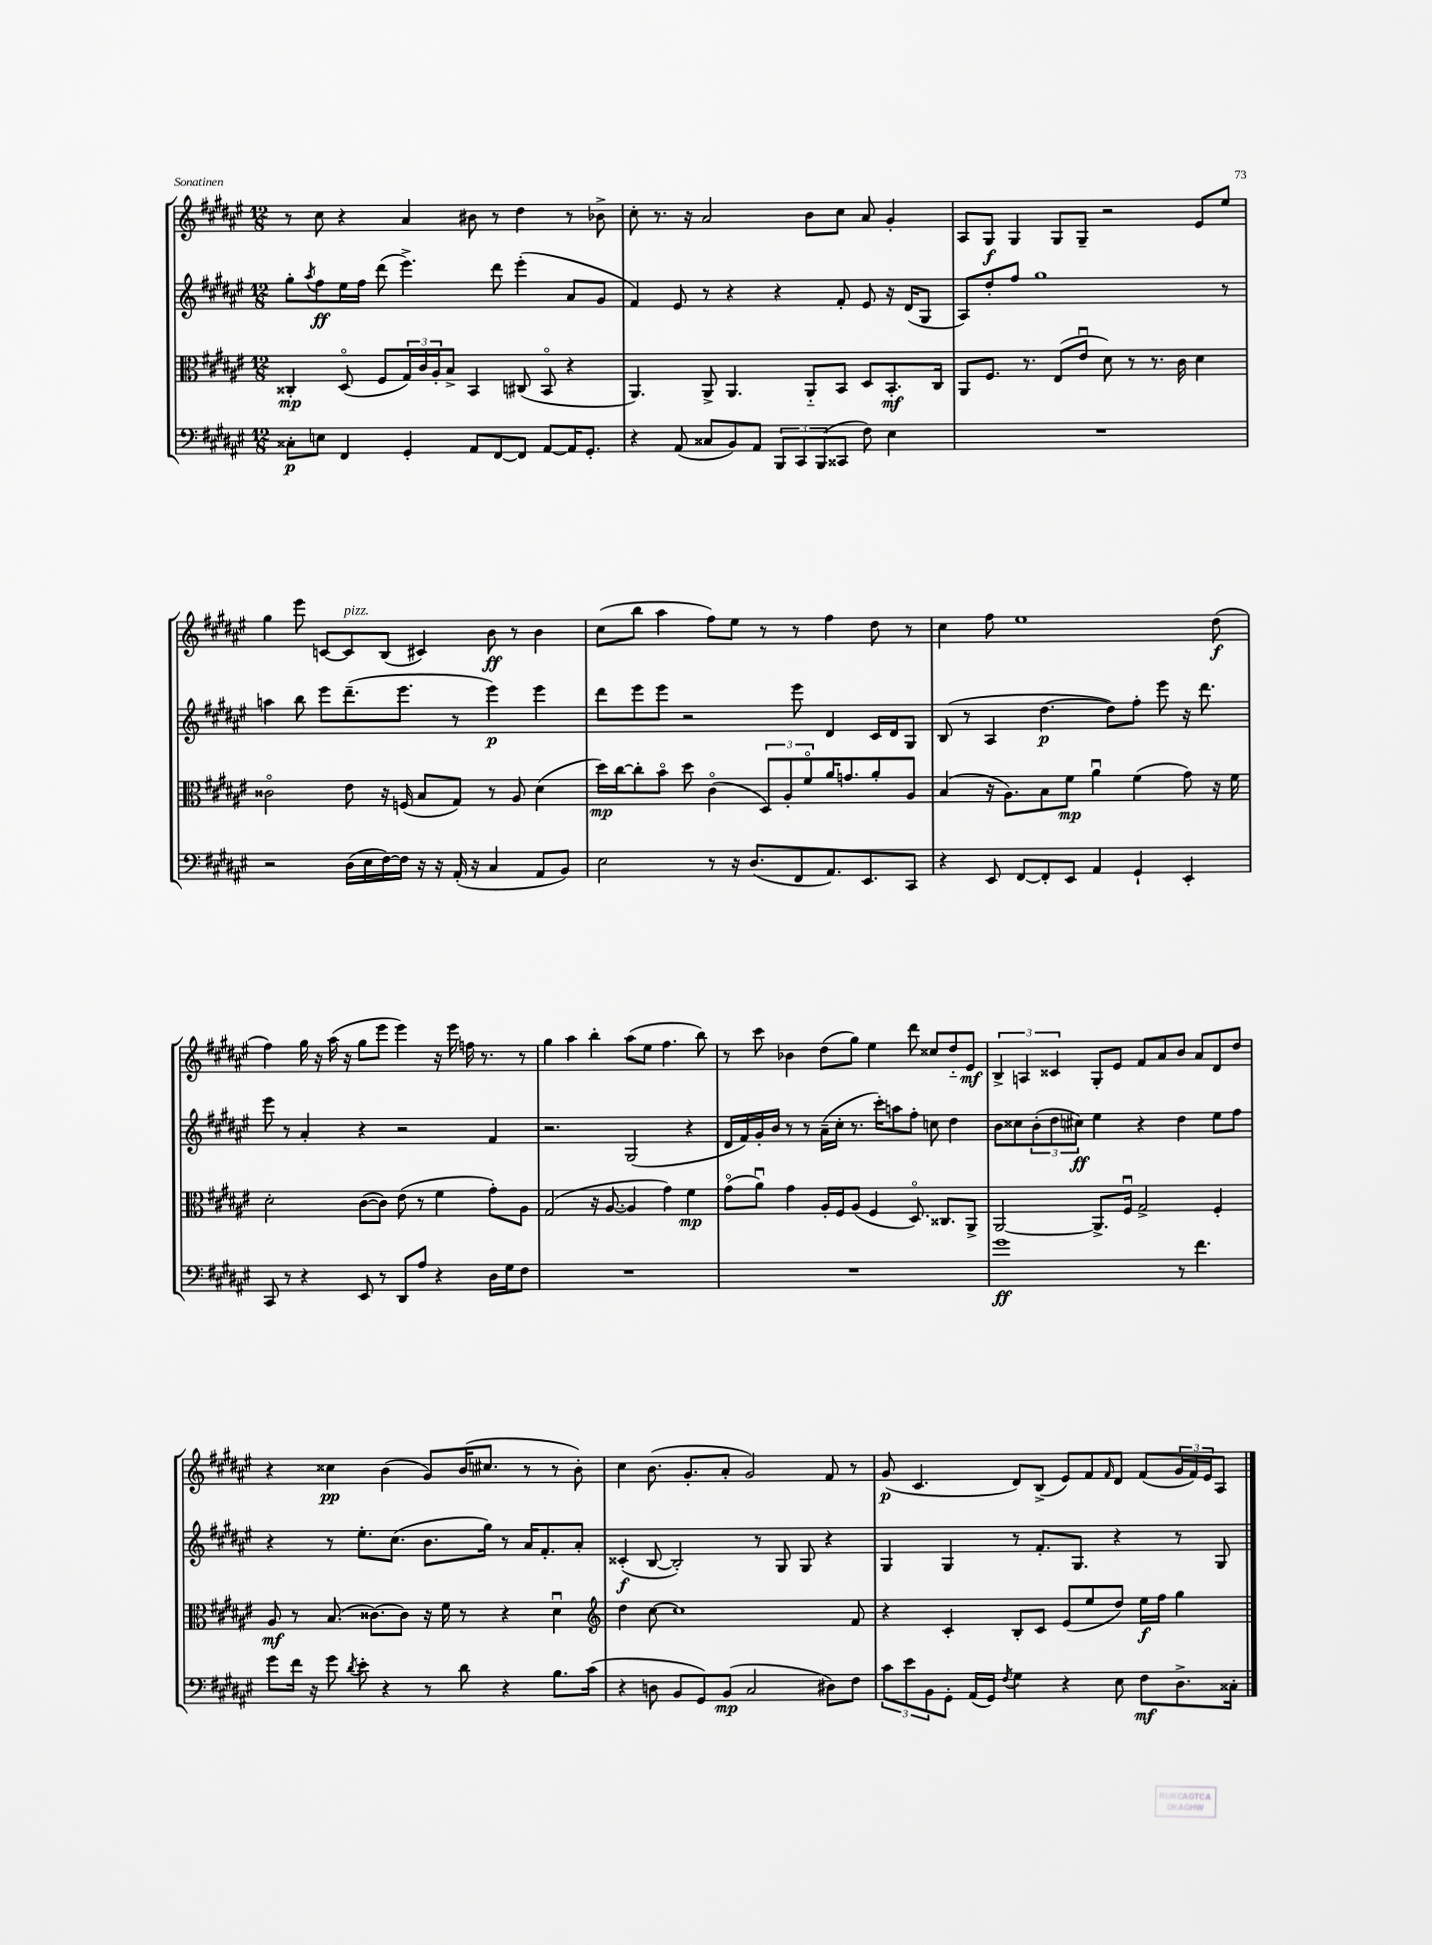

**kern	**kern	**kern	**kern
*staff4	*staff3	*staff2	*staff1
*clefF4	*clefC3	*clefG2	*clefG2
*k[f#c#g#d#a#e#]	*k[f#c#g#d#a#e#]	*k[f#c#g#d#a#e#]	*k[f#c#g#d#a#e#]
*M12/8	*M12/8	*M12/8	*M12/8
8C##'	4C##'	8gg#'	8r
.	.	8qaa#	.
8E	.	8ff#	8cc#
4FF#	(8D#o	16ee#	4r
.	.	16ff#	.
.	8F#	(8ddd#	.
4GG#'	24G#)	4.eee#^)	4a#
.	24c#	.	.
.	24A#'	.	.
.	8B^	.	.
8AA#	4BB	.	8b#
[8FF#	.	8ddd#	8r
8FF#]	(8C#	(4eee#'	4dd#
[8AA#	8BBo	.	.
16AA#]	4r	8a#	8r
8.GG#'	.	.	.
.	.	8g#	8b-^
=	=	=	=
4r	4.AA#)	4f#)	8cc#'
.	.	.	8.r
(8AA#	.	8e#	.
.	.	.	16r
8C##	8AA#^	8r	2a#
8BB)	4.AA#	4r	.
8AA#	.	.	.
12BBB	.	4r	.
12CC#	.	.	.
.	8AA#'~	.	8b
(12BBB	.	.	.
8CC##	8BB	8f#'	8cc#
8F#)	8D#	8e#	8a#
4E#	8.BB'	16r	4g#'
.	.	(16d#	.
.	.	8G#	.
.	16C#	.	.
=	=	=	=
1.r	8AA#	8A#)	8A#
.	8.F#	8dd#'	8G#
.	.	8ff#	4G#
.	8.r	.	.
.	.	1gg#	.
.	(8E#	.	8G#
.	8e#u	.	8G#~
.	8d#)	.	2r
.	8r	.	.
.	8.r	.	.
.	16c#	.	.
.	4d#	.	8e#
.	.	8r	8ee#
=	=	=	=
2r	2c##o	4aa	4gg#
.	.	8bb	8eee#
.	.	8eee#	[8c
(16D#	8e#	(8.ddd#~	8c]
16E#	.	.	.
[16F#)	16r	.	(8B
16F#]	(16F	8.eee#	.
16r	8B	.	4c#)
16r	.	.	.
(16AA#'	8G#)	8r	.
16r	.	.	.
4C#	8r	4eee#)	8b
.	8A#	.	8r
8AA#	(4d#	4eee#	4b
8BB)	.	.	.
=	=	=	=
2E#	16dd#)	8ddd#	(8cc#
.	[16cc#	.	.
.	8cc#']	8eee#	8bb
.	8bo	8eee#	4aa#
.	8dd#	2r	.
8r	(4c#o	.	8ff#)
16r	.	.	8ee#
(8.D#	.	.	.
.	12D#)	.	8r
.	12A#'	.	.
8FF#	.	8eee#	8r
.	12f#o	.	.
8.AA#)	16a#	4d#	4ff#
.	8.g	.	.
8.EE#	.	.	.
.	8a#'	16c#	8dd#
.	.	16d#	.
8CC#	8A#	8G#	8r
=	=	=	=
4r	(4B	(8B	4cc#
.	.	8r	.
8EE#	16r	4A#	8ff#
.	8.A#)	.	.
[8FF#	.	.	1ee#
8FF#']	8B	[4.dd#	.
8EE#	8f#	.	.
4AA#	4a#u	.	.
.	.	8dd#])	.
4GG#`	(4f#	8ff#'	.
.	.	8eee#	.
4EE#'	8g#)	16r	.
.	.	8.ddd#	.
.	16r	.	(8dd#
.	16f#	.	.
=	=	=	=
8CC#	2d#'	8eee#	4ff#)
8r	.	8r	.
4r	.	4a#'	16gg#
.	.	.	16r
.	.	.	(16aa#
.	.	.	16r
8EE#	([8c#	4r	8gg#
8r	8c#])	.	8eee#
8DD#	(8e#	2r	4eee#)
8A#	8r	.	.
4r	4f#	.	16r
.	.	.	16eee#
.	.	.	16ff
.	.	.	8.r
16D#	8g#')	4f#	.
16G#	.	.	.
8F#	8A#	.	8r
=	=	=	=
1.r	(2G#	2.r	4gg#
.	.	.	4aa#
.	16r	.	4bb'
.	[8.A#	.	.
.	4A#]	(2G#	(8aa#
.	.	.	8ee#
.	4g#)	.	4.ff#
.	4f#	4r	.
.	.	.	8bb)
=	=	=	=
1.r	(8g#o	16d#	8r
.	.	16f#)	.
.	8a#u)	16g#'	8ccc#
.	.	16b	.
.	4g#	8r	4b-
.	.	8r	.
.	16A#'	(16a#~	(8dd#
.	16F#	16cc#'	.
.	(8A#	8.r	8gg#)
.	4F#	.	4ee#
.	.	16ccc#')	.
.	.	8aa	.
.	8.D#o)	8ff#'	8ddd#
.	.	8cc	8cc##
.	8.C##	.	.
.	.	4dd#	8dd#'~
.	8AA#^	.	8e#
=	=	=	=
1g#	[2AA#	8b	6B^
.	.	8cc##	.
.	.	.	6A
.	.	(12b'	.
.	.	12dd#	6c##
.	.	12cc#)	.
.	8.AA#^]	4ee#	8G#'
.	.	.	8e#
.	16F#u	.	.
.	2G#^	4r	8f#
.	.	.	8a#
8r	.	4dd#	8b
4.f#	.	.	8a#
.	4F#'	8ee#	8d#
.	.	8ff#	8dd#
=	=	=	=
8g#	8A#	4r	4r
16f#	8r	.	.
16r	.	.	.
8g#	(8.B	8r	4cc##
8qd#	.	.	.
8e#'	.	8.ee#'	.
.	[8.c##)	.	.
4r	.	.	(4b
.	.	(8.cc#	.
.	8c##]	.	.
8r	16r	8.b	8g#)
.	16f#	.	.
8d#	8r	.	(16b
.	.	16gg#)	8.cc#
4r	4r	8r	.
.	.	16a#	8r
.	.	8.f#'	.
8.B	4d#u	.	8r
.	.	8a#'	8b')
(16c#	.	.	.
=	=	=	=
*	*clefG2	*	*
4r	4dd#	(4c##'	4cc#
8D	[8cc#	[8B	(8.b
8BB	1cc#]	2B'])	.
.	.	.	8.g#'
8GG#)	.	.	.
(8BB	.	.	8a#'
2C#	.	.	2g#)
.	.	8r	.
.	.	8G#	.
.	.	8G#	.
8D#)	.	4r	8f#
8F#	8f#	.	8r
=	=	=	=
12c#	4r	4G#	(8g#
12e#	.	.	.
.	.	.	4.c#
12BB	.	.	.
8GG#'	4c#'	4G#	.
(16AA#	.	.	.
16GG#)	.	.	.
8qF#	.	.	.
4G#	8B'	8r	8d#)
.	8c#	8.f#'	(8B^
4r	(8e#	.	8e#)
.	.	8.G#	.
.	8ee#	.	8f#
.	.	.	16qqf#
8E#	8dd#)	4r	8d#
8F#	16ee#	.	(8f#
.	16ff#	.	.
8.D#^	4gg#	8r	24g#
.	.	.	24f#)
.	.	.	24e#
.	.	8G#	8A#
16C##'	.	.	.
==	==	==	==
*-	*-	*-	*-
